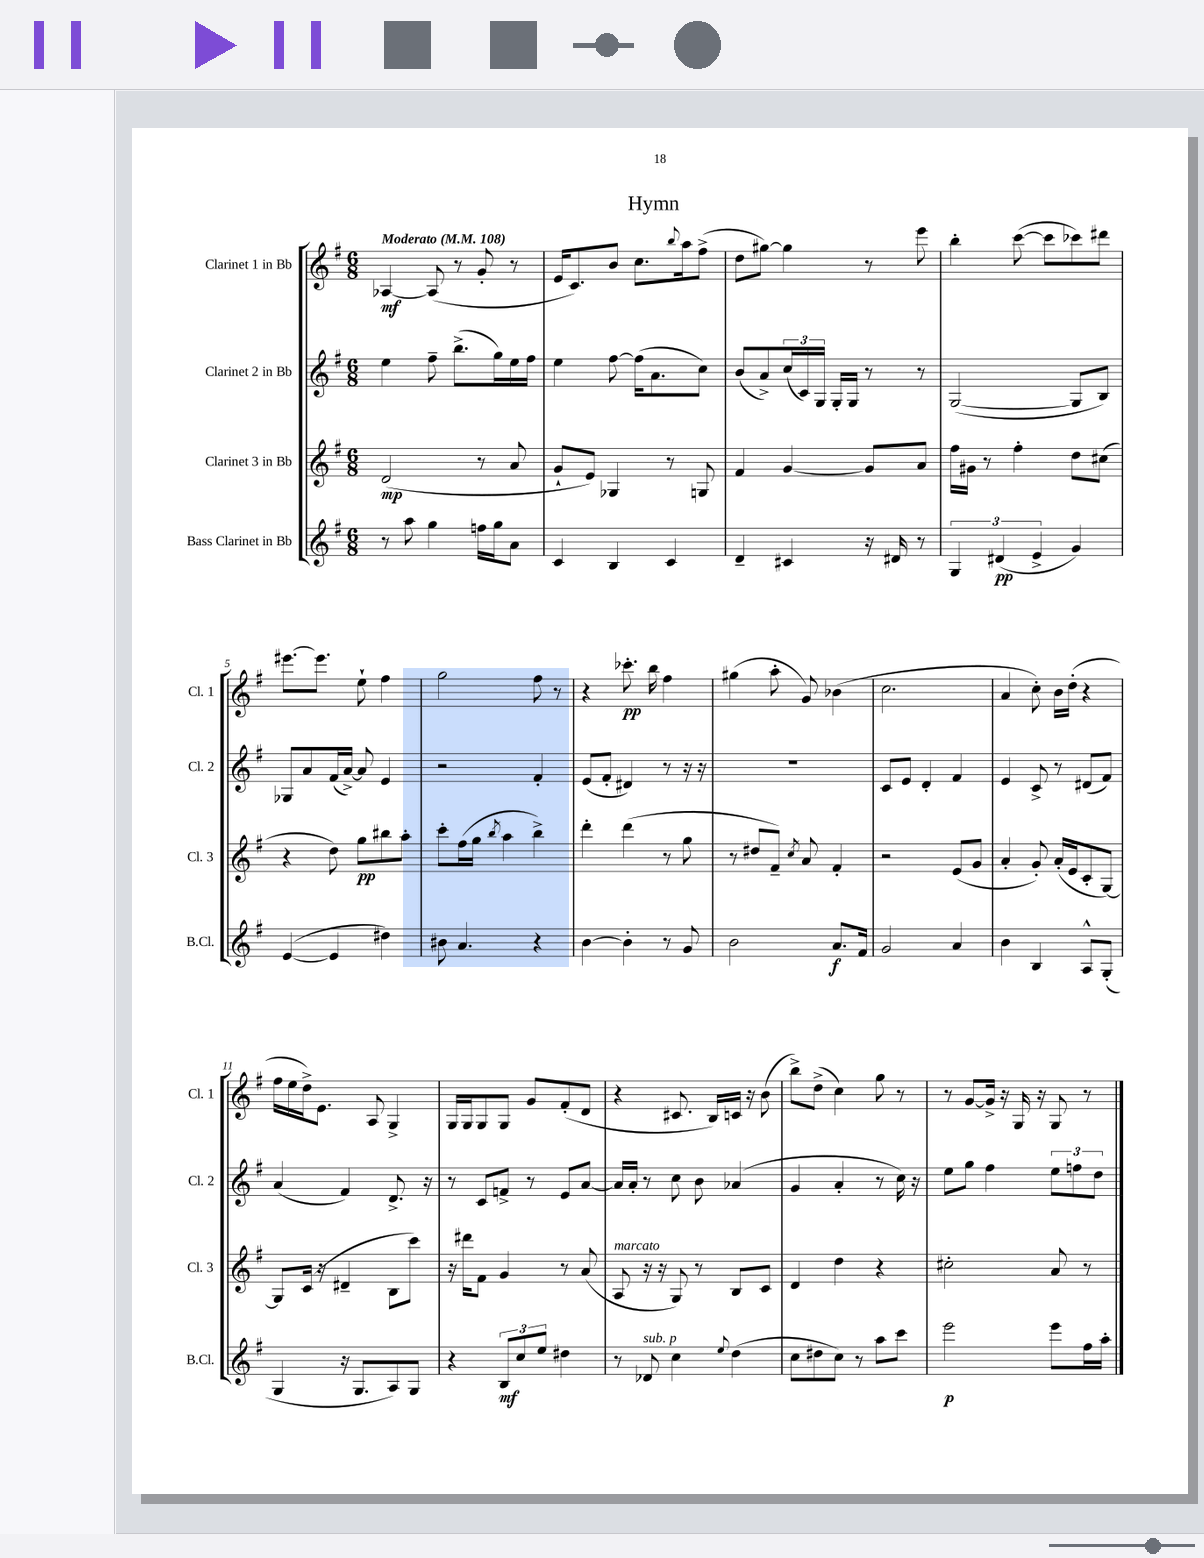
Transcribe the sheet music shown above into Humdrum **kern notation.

**kern	**kern	**kern	**kern
*staff4	*staff3	*staff2	*staff1
*clefG2	*clefG2	*clefG2	*clefG2
*k[f#]	*k[f#]	*k[f#]	*k[f#]
*M6/8	*M6/8	*M6/8	*M6/8
*MM108	*MM108	*MM108	*MM108
8r	(2d/	4ee\	[4A-/
8aa\	.	.	.
4gg\	.	8ff#~\	(8A-/]
.	.	(8.bb^\L	8r
16ff\LL	8r	.	8g'/
16gg\J	.	16gg\L)	.
8a\J	8a/	16ee\	8r
.	.	16ff#\JJ	.
=	=	=	=
4c/	8g`/L	4ee\	16e/LK
.	.	.	8.c/)
.	8e/J)	.	.
4B/	4G-/	[8ff#\	8b/J
.	.	(16ff#\]LK	8.cc\L
.	.	8.a\	.
4c/	8r	.	.
.	.	.	8qqbb/
.	.	.	16aa\k
.	8G/	8cc\J)	(8ff#^\J
=	=	=	=
4d~/	4f#/	(8b/L	8dd\L
.	.	8a^/)	[8gg#\J)
4c#/	[4g/	(24cc/L	4gg#\]
.	.	24c/)	.
.	.	24G/JJ	.
.	.	16G'/LL	.
.	.	16G/JJ	.
16r	8g/]L	8r	8r
16d#/	.	.	.
8r	8a/J	8r	8eee\
=	=	=	=
6G/	16ff#\LL	([2G/	4bb'\
.	16g#\JJ	.	.
.	8r	.	.
(6d#/	.	.	.
.	4ff#'\	.	([8ccc\
6e^/	.	.	.
.	.	.	8ccc\]L
4g/)	8dd\L	8G/]L	8ccc-\)
.	(8cc#\J	8B/J)	8ddd#\J
=	=	=	=
([4e/	4r	8G-/L	[8.eee#\L
.	.	8a/	.
.	.	.	8.eee#\]J
4e/]	8dd\)	(16f#/L	.
.	.	[16a^/JJ)	.
.	8gg\L	8a/]	8ee`\
4dd#\)	8bb#\	4e/	4ff#\
.	8aa'\J	.	.
=	=	=	=
8b#\	8ccc'\L	2r	2gg\
4.a/	(16ff#\L	.	.
.	16gg\JJ	.	.
.	8qbb/	.	.
.	4aa\	.	.
4r	4bb^\)	4f#'/	8ff#\
.	.	.	8r
=	=	=	=
[4b\	4ddd'\	(8e/L	4r
.	.	8f#'/J	.
4b'\]	(4ddd\	4d#/)	8.ccc-'\
.	.	.	16bb\
8r	8r	8r	4ff#\
8g/	8gg\	16r	.
.	.	16r	.
=	=	=	=
2b\	8r	2.r	(4gg#\
.	8dd#/L	.	.
.	8f#~/J)	.	8aa'\
.	8qcc/	.	.
.	8a/	.	8g/)
8.a/L	4f#'/	.	(4b-\
16f#/Jk	.	.	.
=	=	=	=
2g/	2r	8c/L	2.cc\
.	.	8e/J	.
.	.	4d'/	.
4a/	(8e/L	4f#/	.
.	8g/J	.	.
=	=	=	=
4b\	4a'/	4e/	4a/
4B/	8g'/)	8c^/	8cc'\)
.	(16a'/LL	8r	16b\LL
.	16e/J	.	(16dd'\JJ
8A^^/L	8c'/	(8d#/L	4r
(8G'/J	[8G/J)	8f#/J)	.
=	=	=	=
4G/	8G/]L	(4a/	16ff#\LL
.	.	.	16ee\
.	(16c/Jk	.	16dd^\J)
.	16r	.	8.e\J
16r	4d#~/	4f#/)	.
8.G/L	.	.	.
.	.	.	8A/
8A/)	8B\L	8.d^/	4G^/
8G/J	8ccc\J)	.	.
.	.	16r	.
=	=	=	=
4r	16r	8r	16G/LL
.	16ddd#\LK	.	16G/J
.	8f#\J	8c/L	8G/
12B/L	4g/	8f^/J	8G/J
12cc/	.	.	.
.	.	8r	8g/L
12ee/J	.	.	.
4dd#\	8r	8e/L	(8f#'/
.	(8a/	[8a/J	8d/J
=	=	=	=
8r	8A/	16a/]LL	4r
.	.	16a'/JJ	.
8d-/	16r	8r	.
.	16r	.	.
4cc\	8G/)	8cc\	8.c#/
.	8r	8b\	.
.	.	.	16B/LL)
8qqee/	.	.	.
(4dd\	8B/L	(4a-/	16c/JJ
.	.	.	16r
.	8c/J	.	(8b\
=	=	=	=
8cc\L	4d/	4g/	8bb^\L)
8dd#\	.	.	(8dd^\J
8cc\J)	4dd\	4a'/	4cc\)
8r	.	.	.
8aa\L	4r	8r	8gg\
8ccc\J	.	16cc\)	8r
.	.	16r	.
=	=	=	=
2eee\	2cc#'\	8ee\L	8r
.	.	8gg\J	[8g/L
.	.	4ff#\	16g^/]Jk
.	.	.	16r
.	.	.	16G/
.	.	.	16r
8eee\L	8a/	12ee\L	8G/
.	.	12ff\	.
16ff#\L	8r	.	8r
.	.	12dd\J	.
16aa'\JJ	.	.	.
==	==	==	==
*-	*-	*-	*-
